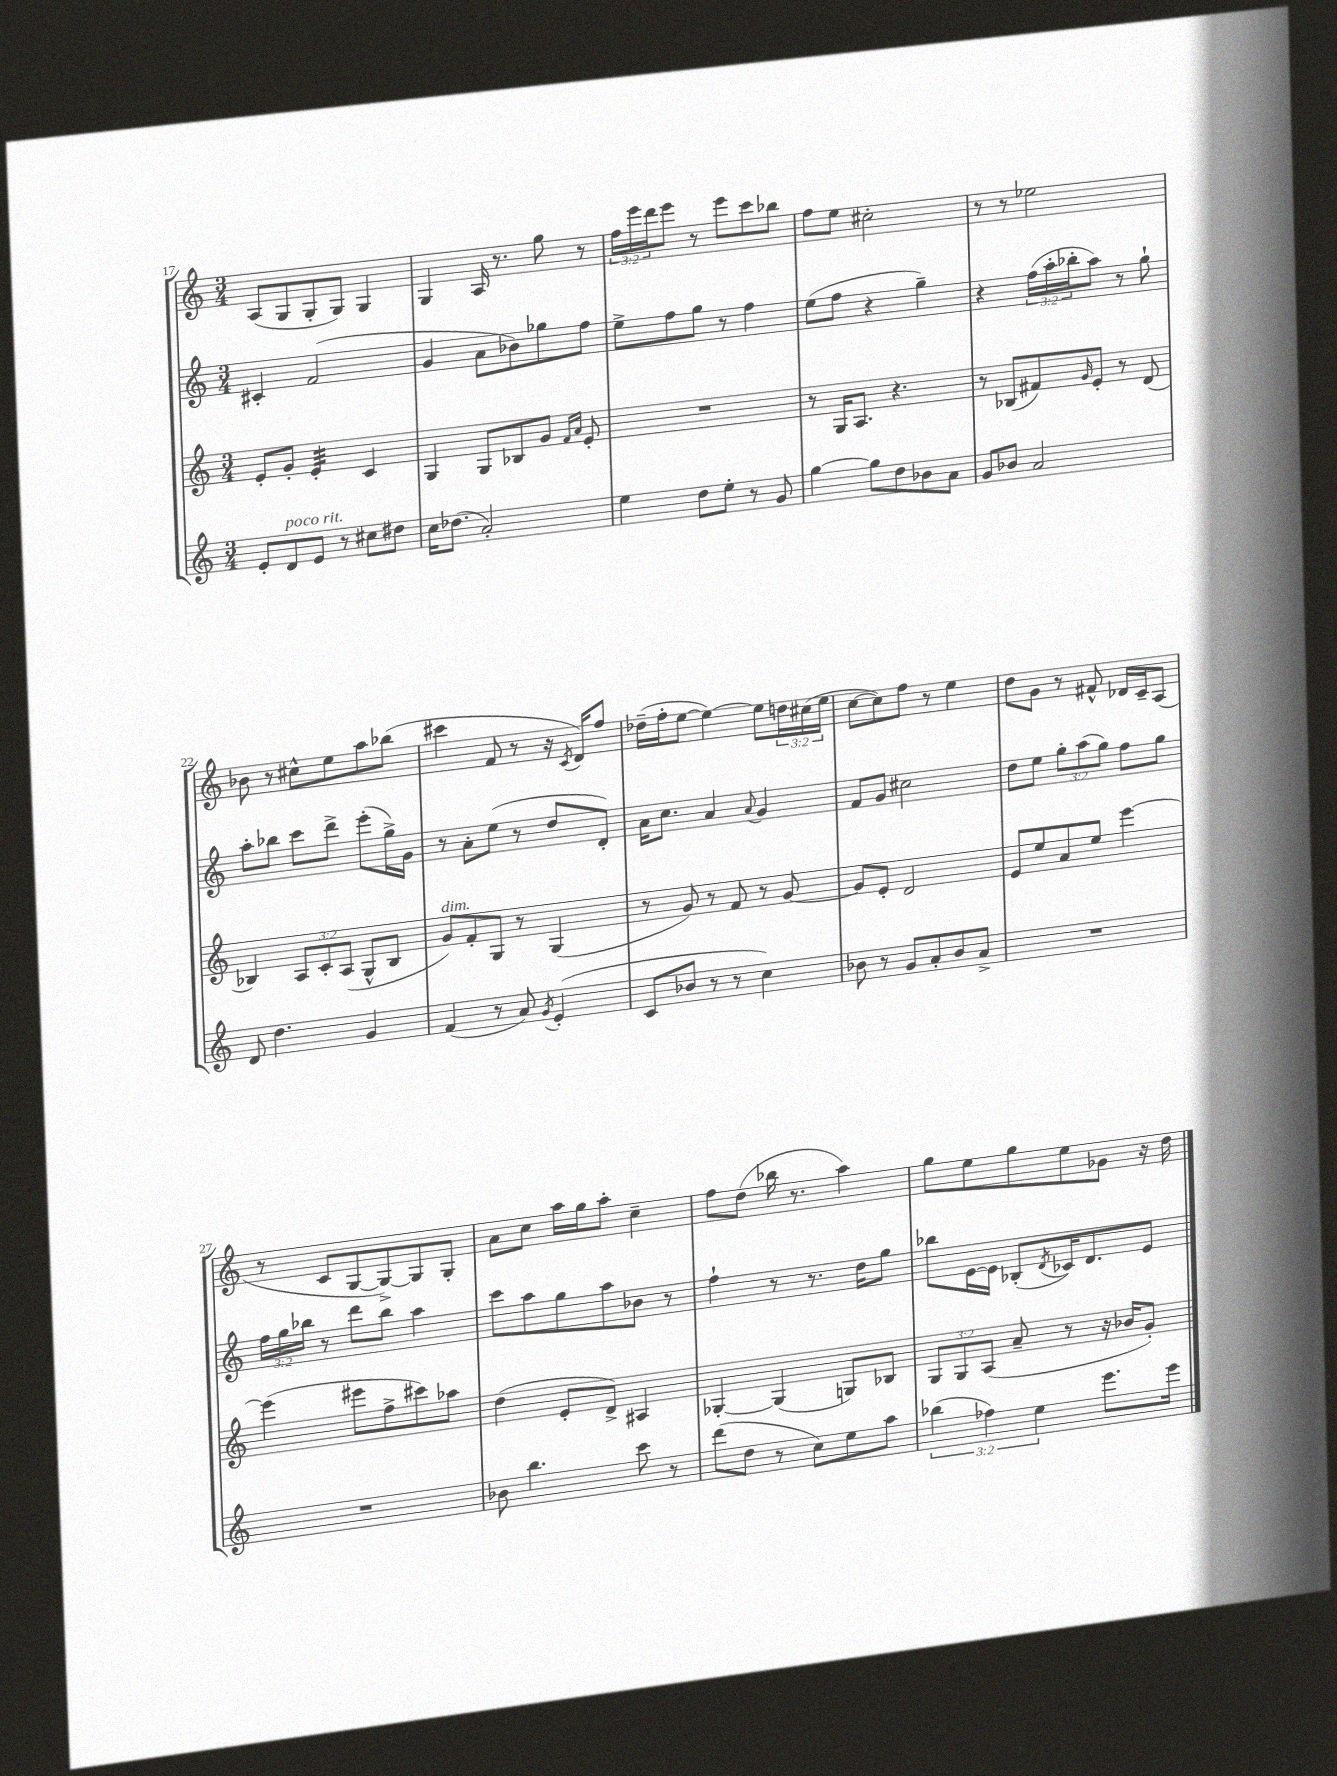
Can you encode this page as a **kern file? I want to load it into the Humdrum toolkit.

**kern	**kern	**kern	**kern
*staff4	*staff3	*staff2	*staff1
*clefG2	*clefG2	*clefG2	*clefG2
*k[]	*k[]	*k[]	*k[]
*M3/4	*M3/4	*M3/4	*M3/4
8e'	8e'	4c#'	(8A
8d	8g'	.	8G
8e	4e'	(2f	8G'
8r	.	.	8G)
8cc#	4c	.	4G
8dd#	.	.	.
=	=	=	=
16cc	4G	4g	4G
(8.dd-	.	.	.
2a')	8G	8a	16A
.	.	.	8.r
.	8B-	8b-)	.
.	8g	8gg-	8gg
.	16qqf	.	.
.	16qqa	.	.
.	8e'	8ff	8r
=	=	=	=
4ee	2.r	8ee^	24ff
.	.	.	24eee
.	.	.	24ddd
.	.	8ff	8eee
8dd	.	8gg	8r
8ee'	.	8r	8eee
8r	.	4ff	8ccc
8g	.	.	8bb-
=	=	=	=
[4gg	8r	(8ee	8ff
.	16G	8ff	8ee
.	8.A	.	.
8gg]	.	4r	2cc#'
8dd	4.r	.	.
8b-	.	4gg~)	.
8a	.	.	.
=	=	=	=
8g	8r	4r	8r
8b-	(8B-	.	8r
2a	8f#)	(24ff	2ee-
.	.	24aa'	.
.	.	24bb-'	.
.	16qqg	.	.
.	8e'	8aa)	.
.	8r	8r	.
.	(8d	8gg`	.
=	=	=	=
8d	4B-)	8aa'	8b-
4.dd	.	8bb-	8r
.	12A	8ccc	8cc#^^
.	12c'	.	.
.	.	8ddd^	8ee
.	(12A	.	.
4g	8G^^	(8eee'	8aa
.	8B-	16gg^)	(8bb-
.	.	16g	.
=	=	=	=
(4f	8g)	8r	4ccc#
.	8f'	8a'	.
8r	8G	(8ee	8f
8a)	8r	8r	8r
8qg	.	.	.
(4e'	(4G	8dd	16r
.	.	.	8qc
.	.	.	16d)
.	.	8d')	8ff
=	=	=	=
8c	8r	16a	(16dd-~
.	.	8.cc	16ff'
8b-	8g)	.	[8ee
8r	8r	4a	4ee_)
8r	8f	.	.
.	.	8qqa	.
4cc)	8r	4g	8ee]
.	[8g	.	24dd
.	.	.	(24cc#
.	.	.	24ee
=	=	=	=
8b-	8g]	8f	[8cc
8r	8e'	8g	8cc])
8g	2d	2cc#	8ff
8a'	.	.	8r
8b-	.	.	4ee
8a^	.	.	.
=	=	=	=
2.r	8e	8dd	8dd
.	8ee	8ee	8g
.	8a	12gg'	8r
.	.	(12aa	.
.	8ee	.	8f#^^
.	.	12gg)	.
.	[4eee	8ff	16d-
.	.	.	16c~
.	.	8gg	(8A
=	=	=	=
2.r	(4eee]	24ff	8r
.	.	24gg	.
.	.	24bb-	.
.	.	8r	8c
.	8eee#	8ddd	[8G
.	8ff^	8bb-	8G^_)
.	8ccc#)	4aa	8G]
.	8aa-	.	8G'
=	=	=	=
8b-	(4dd	8ccc	8a
4.bb	.	8aa	8cc
.	8e'	8gg	16aa
.	.	.	16gg
.	8d^)	8aa	8aa'
8ccc	4A#	8b-	4cc~
8r	.	8r	.
=	=	=	=
(8ddd	[4G-'	4ff`	8ff
8dd	.	.	(8dd
8r	(4G-]	8r	16bb-
.	.	.	8.r
8cc)	.	8.r	.
8ee	8G)	.	4aa)
.	.	16dd	.
8aa	8B-	8gg	.
=	=	=	=
(6bb-	12G	8bb-	8gg
.	12G	.	.
.	.	[16e	8ee
6ff-)	(12A	.	.
.	.	16e]	.
.	8a~	(8B-'	8gg
6ee	.	.	.
.	.	8qd	.
.	8r	16c-)	8ee
.	.	8.d	.
8.eee	16r	.	8g-
.	16b-	.	.
.	8g')	8e	16r
16eee	.	.	16dd
==	==	==	==
*-	*-	*-	*-
